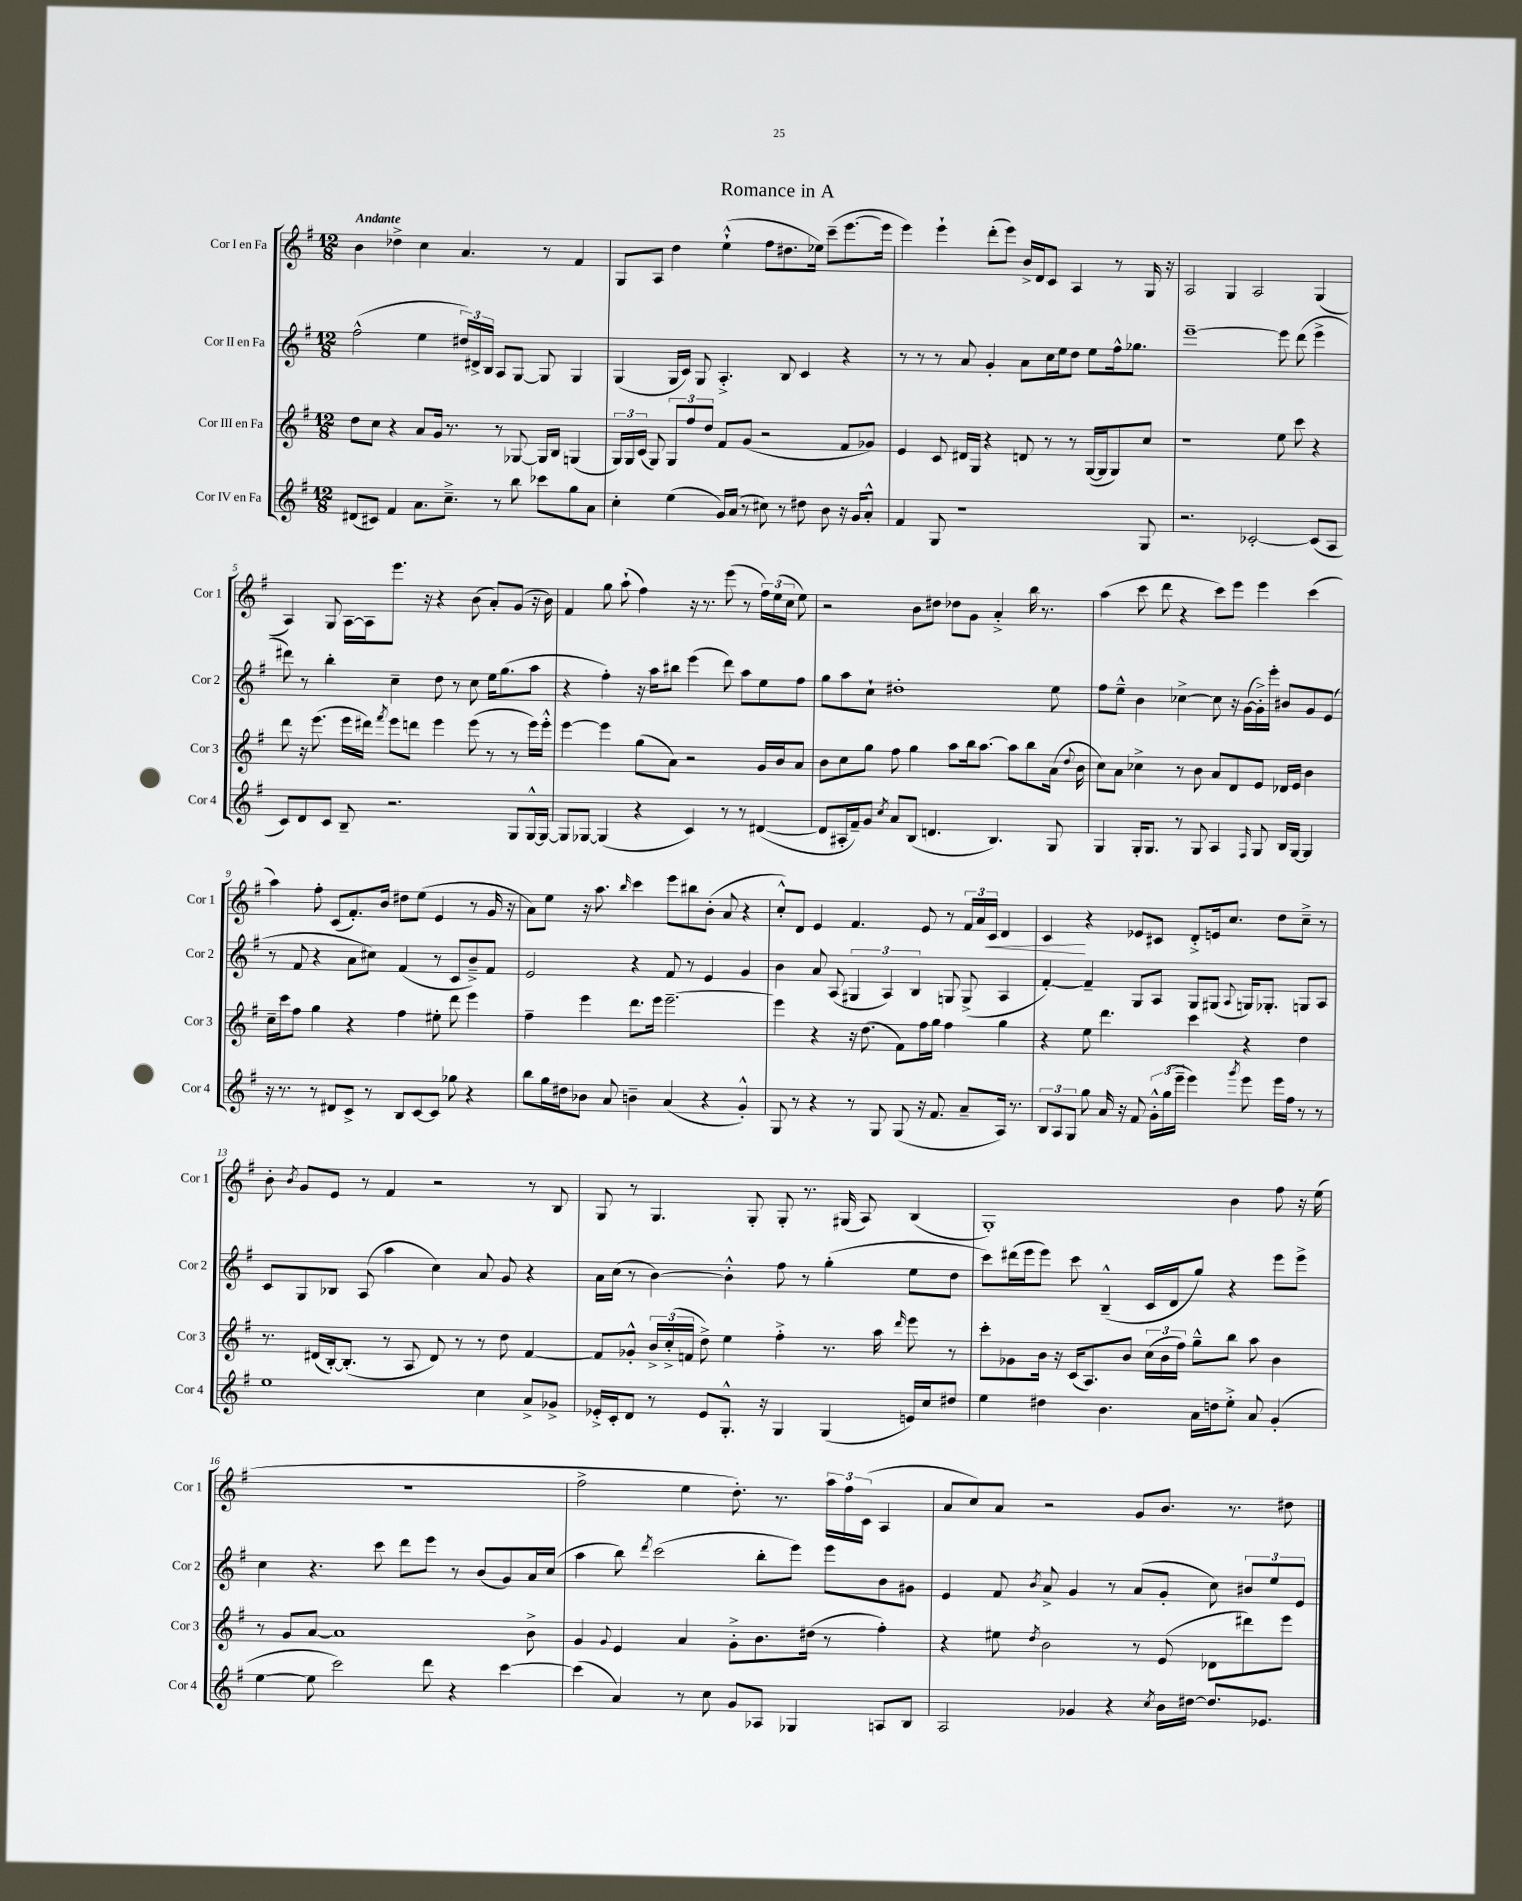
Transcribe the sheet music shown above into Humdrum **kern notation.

**kern	**kern	**kern	**kern	**dynam
*part4	*part3	*part2	*part1	*part1
*staff4	*staff3	*staff2	*staff1	*staff1
*I"Cor IV en Fa	*I"Cor III en Fa	*I"Cor II en Fa	*I"Cor I en Fa	*
*I'Cor 4	*I'Cor 3	*I'Cor 2	*I'Cor 1	*
*clefG2	*clefG2	*clefG2	*clefG2	*
*k[f#]	*k[f#]	*k[f#]	*k[f#]	*
*M12/8	*M12/8	*M12/8	*M12/8	*
=1	=1	=1	=1	=1
!	!	!	!LO:TX:a:B:t=Andante	!
(8d#X/L	8dd\L	(2ff#^^\	4b\	.
8c#X/J)	8cc\J	.	.	.
4f#/	4r	.	4dd-X^\	.
8.a\L	8a/L	4ee\	4cc\	.
.	16g/Jk	.	.	.
8.cc~^\J	8.r	.	.	.
.	.	24dd#X/LL)	4.a/	.
.	.	24d#X^/	.	.
.	.	24B/JJ	.	.
8r	8r	8A/L	.	.
8bb\	[8G-X/	[8G/J	.	.
8ccc-X\L	16G-/LL]	8G/]	8r	.
.	16B/JJ	.	.	.
8gg\	(4Gn/	4G/	4f#/	.
8a\J	.	.	.	.
=2	=2	=2	=2	=2
4cc'\	24G/LL)	(4G/	8G/L	.
.	24G/	.	.	.
.	(24c/JJ	.	.	.
.	8G/)	.	8A/J	.
(4ee\	12G/L	16G/LL	4dd\	.
.	.	16c/JJ)	.	.
.	12ff#/	.	.	.
.	.	8G/	.	.
.	12dd/J	.	.	.
16g/LL)	8f#/L	4.A'^/	(4ee`^^\	.
(16a/JJ	.	.	.	.
8r	(8g/J	.	.	.
8cc#X\)	2r	.	8ff#\L	.
8r	.	8B/	8.dd#X\	.
8dd#X\	.	4c/	.	.
.	.	.	16ee-X\Jk)	.
8b\	.	.	(8ccc~\L	.
16r	8f#/L	4r	[8.eee\	.
16g/KL	.	.	.	.
8a'^^/J	8g-X/J)	.	.	.
.	.	.	16eee\Jk]	.
=3	=3	=3	=3	=3
4f#/	4e/	8r	4eee\)	.
.	.	8r	.	.
8G/	8c/	8r	4eee`\	.
1r	16d#X/LL	8a/	.	.
.	16G/JJ	.	.	.
.	4r	4g'/	(8ddd'\L	.
.	.	.	8eee\J)	.
.	8dn/	8a\L	16b^/LL	.
.	.	.	16d/J	.
.	8r	16cc\L	8c/J	.
.	.	16ee\J	.	.
.	8r	8dd\J	4A/	.
.	([16G/LL	8ee\L	.	.
.	16G/J]	.	.	.
.	8G/)	16ff#^^\k	8r	.
.	.	8.gg-X\J	.	.
8G/	8cc/J	.	16G/	.
.	.	.	16r	.
=4	=4	=4	=4	=4
2.r	1r	[1eee~	2A/	.
.	.	.	4G/	.
[2c-X'/	.	.	2A/	.
.	8ee\	8eee\]	.	.
.	8ccc\	(8ddd\	.	.
(8c-/L]	4r	4eee^\	(4G/	.
8A/J	.	.	.	.
!!LO:LB:g=z
=5	=5	=5	=5	=5
8c/L)	8ddd\	8ddd#X\)	4A/)	.
8d/	16r	8r	.	.
.	(8.eee\	.	.	.
8c/J	.	4bb'\	8G/	.
8B~/	16eee\LL	.	[16A\LL	.
.	16ddd#X\JJ)	.	16A\J]	.
.	8qfff#/	.	.	.
2.r	8eee\L	4cc~\	8.eee\J	.
.	8dddn\J	.	.	.
.	.	.	16r	.
.	4eee\	8dd\	4r	.
.	.	8r	.	.
.	(8eee\	8cc\	(8b\	.
.	8r	16ee\KL	8a'/L)	.
.	.	(8.gg\	.	.
8G/L	8r	.	(8g/J	.
[16G^^/L	16eee\LL)	8aa\J	16r	.
16G/JJ_	16eee'^^\JJ	.	16b\)	.
=6	=6	=6	=6	=6
8G/L]	[4eee\	4r	4f#/	.
[8G-X/J	.	.	.	.
(4G-/]	4eee\]	4ff#'\)	8gg\	.
.	.	.	(8aa`\	.
4r	(8gg\L	16r	4ff#\)	.
.	.	16aa\KL	.	.
.	8a\J)	8bb#X\J	.	.
4c/)	2r	(4eee\	16r	.
.	.	.	8.r	.
8r	.	8ddd\)	(8eee\	.
8r	.	8aa\L	8r	.
([4d#X/	16g/LL	8ee\	24ff#\LL)	.
.	.	.	(24ee\	.
.	16b/J	.	.	.
.	.	.	24cc\JJ	.
.	8a/J	8ff#\J	8ee\)	.
=7	=7	=7	=7	=7
8d#/L]	8b\L	8gg\L	2r	.
16A#X'/L	8cc\	8aa\	.	.
16f#~/J)	.	.	.	.
8g/J	8gg\J	8cc`\J	.	.
8qcc/	.	.	.	.
8a/L	8ff#\	1dd#X'	.	.
(8B/J	4gg\	.	8b\L	.
4.dn/	.	.	8dd#X\J	.
.	8aa\L	.	8dd-X\L	.
.	16bb\k	.	8g\J	.
.	[8.aa\J	.	.	.
4.B/)	.	.	4a'^/	.
.	8aa\L]	.	.	.
.	8bb\	.	16bb\	.
.	.	.	8.r	.
8G/	(16a\Jk	8ee\	.	.
.	8qqdd/	.	.	.
.	16b\	.	.	.
=8	=8	=8	=8	=8
4G/	8cc\L)	8ff#\L	(4aa\	.
.	8a\J	8ee~^^\J	.	.
16G'/KL	4cc-X^\	4b\	8ccc\	.
8.G/J	.	.	.	.
.	.	.	8ddd\	.
8r	8r	[4cc-X^\	4r	.
8G/	8b\	.	.	.
4A/	8a/L	8cc-\]	8ccc\L)	.
.	8d/	16r	8eee\J	.
.	.	([16g\LL	.	.
16qqF#/	.	.	.	.
8G/	8e/J	16g'^\])	4eee\	.
.	.	16eee'\JJ	.	.
16B/LL	16d-X/LL	8b#X/L	.	.
[16G/JJ	16e/JJ	.	.	.
4G/]	4b\	8g/	(4ccc\	.
.	.	(8e/J	.	.
!!LO:LB:g=z
=9	=9	=9	=9	=9
16r	16cc~\LL	8r	4aa\)	.
8.r	16ccc\J	.	.	.
.	8ff#\J	8f#/	.	.
8r	4gg\	4r	8ff#'\	.
8d#X/L	.	.	(8c/L	.
8c^/J	4r	8a\L	8.f#'/)	.
8r	.	8cc#X\J)	.	.
.	.	.	16b/Jk	.
8B/L	4ff#\	(4f#/	8dd#X\L	.
[8c/	.	.	(8ee\J	.
8c/J]	8ee#X'\	8r	4e/	.
8gg-X\	8ddd\	8c/L	.	.
4r	4eee\	8b~^/)	8r	.
.	.	8f#/J	16g/	.
.	.	.	16r	.
=10	=10	=10	=10	=10
8bb\L	4ff#~\	2e/	8a\L)	.
16gg\L	.	.	8ee\J	.
16dd#X\J	.	.	.	.
8b-X\J	4eee\	.	16r	.
.	.	.	8.aa\	.
8a/	.	.	.	.
.	.	.	16qqbb/	.
4bn~\	8.ddd\L	4r	4ccc\	.
.	16eee\Jk	.	.	.
(4a/	[2.eee~\	8f#/	8eee\L	.
.	.	8r	8bb#X\	.
4r	.	4e/	(8b'\J	.
.	.	.	8a/	.
4g'^^/)	.	4g/	4r	.
=11	=11	=11	=11	=11
8G/	4eee\]	4b\	8cc'^^/L)	.
8r	.	.	8d/J	.
4r	4r	8a/	4e/	.
.	.	(8A/	.	.
8r	16r	6G#X/	4.f#/	.
.	(8.dd\	.	.	.
8G/	.	.	.	.
.	.	6A/)	.	.
(8G/	8f#\L)	.	.	.
.	.	6B/	.	.
16r	16ff#\L	.	8e/	.
8.f#/	16gg\JJ	.	.	.
.	4ff#\	8Gn/	8r	.
8a~/L	.	(8G^/	24f#/LL	.
.	.	.	24a/	.
!	!	!	!	!LO:HP:b
.	.	.	24c/JJ	<
16A/Jk)	4gg\	4A/	4d/	.
8.r	.	.	.	.
=12	=12	=12	=12	=12
12B/L	4r	[4f#'/)	4c/	.
12A/	.	.	.	.
12G/J	.	.	.	.
8gg\	8ee\	4f#~/]	4r	[
16a/	4.ddd\	.	.	.
16r	.	.	.	.
8f#/	.	8G/L	8e-X/L	.
24g'^^\LL	.	8A/J	8c#X/J	.
(24gg\	.	.	.	.
24eee~\JJ	.	.	.	.
4eee\)	4ccc\	8G/L	8d'^/L	.
.	.	(8G#X/J	16en/k	.
.	.	.	8.cc/J	.
8qggg/	.	8qqA/	.	.
8eee\	4r	16Gn/KL)	.	.
.	.	8.G-X'/J	.	.
16eee\LL	.	.	8dd\L	.
16ff#\JJ	.	.	.	.
8r	4dd\	8Gn/L	8cc~^\J	.
8r	.	8A/J	8r	.
!!LO:LB:g=z
=13	=13	=13	=13	=13
1ee	8.r	8c/L	8b'\	.
.	.	.	8qb/	.
.	.	8G/	8g/L	.
.	(16d#X/LL	.	.	.
.	[16B'/J)	8B-X/J	8e/J	.
.	(8.B'/J]	.	.	.
.	.	(8A/	8r	.
.	8r	4aa\	4f#/	.
.	8A/	.	.	.
.	8d#/)	4cc\)	2r	.
.	8r	.	.	.
4cc\	8r	8a/	.	.
.	8dd\	8g/	.	.
8a^/L	[4f#/	4r	8r	.
8g-X^/J	.	.	8B/	.
=14	=14	=14	=14	=14
16e-X'^/LL	8f#/L]	16a\LL	8G/	.
16c'/J	.	(16cc\JJ	.	.
8d/J	8g-X'^^/J	8r	8r	.
8r	24b^/LL	[4b\)	4.G/	.
.	(24cc'^/	.	.	.
.	24fn/JJ	.	.	.
8e-/L	8dd^\)	.	.	.
8.G'^^/J	4ee\	4b'^^\]	.	.
.	.	.	8G'/	.
16r	.	.	.	.
4G/	4ff#'^\	8ff#\	8G'/	.
.	.	8r	8.r	.
(4G/	8.r	(4gg'\	.	.
.	.	.	(16G#X/	.
.	.	.	8A/)	.
.	16aa\	.	.	.
.	16qqddd/	.	.	.
16en/LL)	8eee\	8ee\L	(4B/	.
16cc/J	.	.	.	.
8dd#X/J	8r	8dd\J	.	.
=15	=15	=15	=15	=15
4ee\	8ccc'\L	8ccc\L)	1G')	.
.	8g-X\	(16ddd#X\L	.	.
.	.	16eee\J	.	.
4dd#X\	16b\Jk	8eee\J)	.	.
.	16r	.	.	.
.	(16c/KL	8ccc\	.	.
.	8.A/)	.	.	.
4.b\	.	(4B~^^/	.	.
.	8b/J	.	.	.
.	(24cc\LL	16c/LL	.	.
.	24b\	.	.	.
.	.	16d/J	.	.
.	24ff#\JJ)	.	.	.
16a\LL	8gg~^^\L	8gg/J)	.	.
16ddn\J	.	.	.	.
8ee'^\J	8bb\J	4r	4b\	.
8a/	8aa\	.	.	.
(4g'/	4b\	8eee\L	8ff#\	.
.	.	8eee^\J	16r	.
.	.	.	(16ee\	.
!!LO:LB:g=z
=16	=16	=16	=16	=16
[4ee\	8r	4cc\	1.r	.
.	8g/L	.	.	.
8ee\]	[8a/J	4.r	.	.
2ccc\)	1a]	.	.	.
.	.	8ccc\	.	.
.	.	8ddd\L	.	.
8ddd\	.	8eee\J	.	.
4r	.	8r	.	.
.	.	(8b/L	.	.
[4ccc\	.	8g/)	.	.
.	8b^\	16a/L	.	.
.	.	(16cc/JJ	.	.
=17	=17	=17	=17	=17
(4ccc\]	4g/	4aa\	2ff#^\	.
.	8qqg/	.	.	.
4a/)	4e/	8bb\)	.	.
.	.	8qddd/	.	.
.	.	(2ccc\	.	.
8r	4a/	.	4ee\	.
8cc\	.	.	.	.
8g/L	8g'^\L	.	8.dd'\)	.
8A-X/J	8.b\	8bb'\L	.	.
.	.	.	8.r	.
4G-X/	.	8eee\J)	.	.
.	(16dd#X\Jk	.	.	.
.	8r	8eee\L	24aa\LL	.
.	.	.	24ff#\	.
.	.	.	(24c\JJ	.
8An/L	4ff#'\)	8b\	4A/	.
8B/J	.	8g#X\J	.	.
=18	=18	=18	=18	=18
2A/	4r	4e/	8a/L	.
.	.	.	8cc/)	.
.	8ee#X\	8f#/	8a/J	.
.	8qdd/	8qb/	.	.
.	2b\	8a^/	2r	.
4g-X/	.	4g/	.	.
4r	.	8r	.	.
.	8r	(8a/L	8g/L	.
8qcc/	.	.	.	.
16b\LL	(8e/	8g'/J	8.b/J	.
[16dd#X\JJ	.	.	.	.
8.dd#/L]	8d-X\L	8cc\)	.	.
.	.	.	8.r	.
.	8ddd#X\)	12b#X/L	.	.
8.e-X/J	.	.	.	.
.	.	12ee/	.	.
.	8eee\J	.	8dd#X\	.
.	.	12e/J	.	.
==	==	==	==	==
*-	*-	*-	*-	*-
